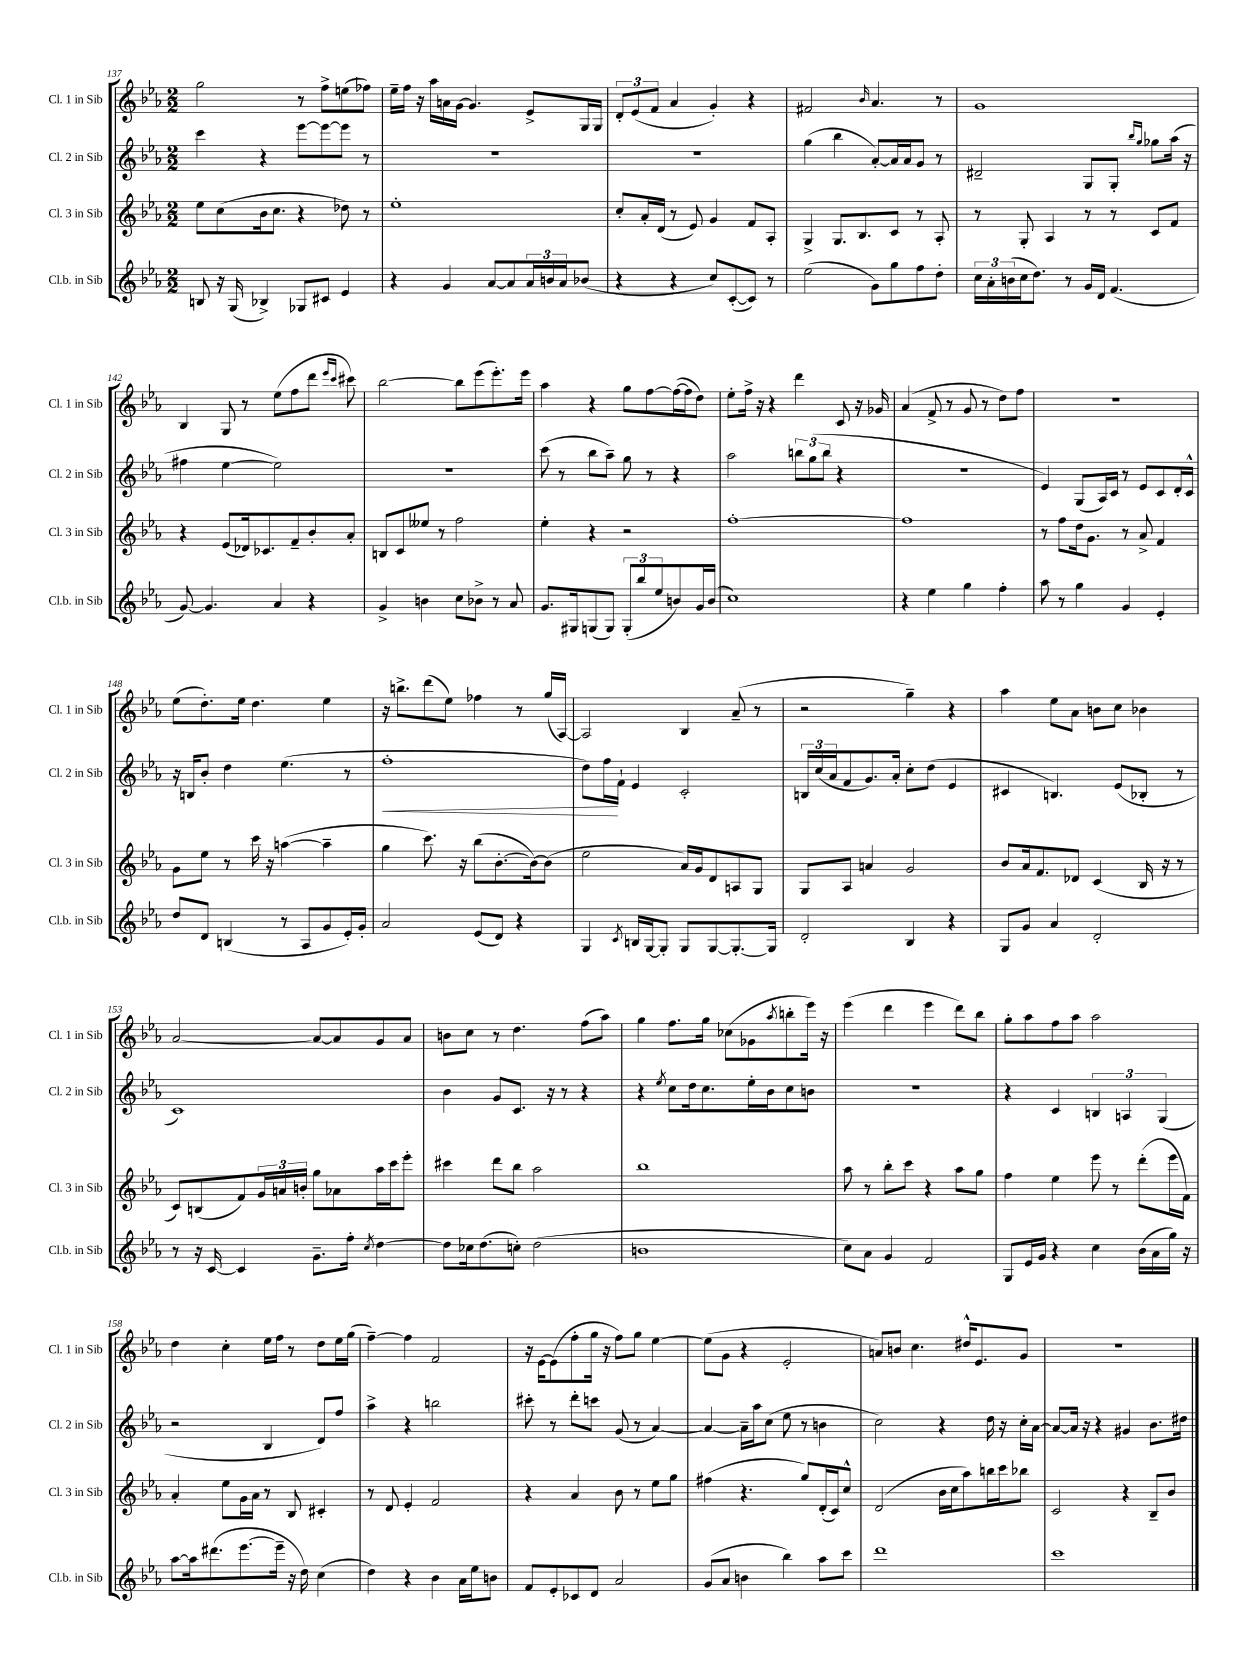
<<
\new StaffGroup <<
\new Staff = "s0" \with { instrumentName = "Cl. 1 in Sib" shortInstrumentName = "Cl. 1 in Sib" } {
    \clef treble \key ees \major \numericTimeSignature \time 2/2
    g''2 r8 f''8-> e''8( fes''8) |
    ees''16-- f''16 r16 aes''16 a'16 g'16~ g'4. ees'8-> g16 g16 |
    \tuplet 3/2 { d'8-. ees'8( f'8 } aes'4 g'4-.) r4 |
    fis'2 \grace { bes'16 } aes'4. r8 |
    g'1 |
    bes4 g8 r8 ees''8( f''8 d'''8 \grace { ees'''16 c'''16 } cis'''8) |
    bes''2~ bes''8 ees'''8( ees'''8.-.) ees'''16 |
    aes''4 r4 g''8 f''8~ f''16~( f''16 d''8) |
    ees''8-. f''16-> r16 r4 d'''4 c'8 r16 ges'16 |
    aes'4( f'8-> r8 g'8 r8 d''8) f''8 |
    r1 |
    ees''8( d''8.-.) ees''16 d''4. ees''4 |
    r16 b''8.-> d'''8( ees''8) fes''4 r8 g''16( aes16~) |
    aes2 bes4 aes'8--( r8 |
    r2 g''4--) r4 |
    aes''4 ees''8 aes'8 b'8 c''8 bes'4 |
    aes'2~ aes'8~ aes'8 g'8 aes'8 |
    b'8 c''8 r8 d''4. f''8( aes''8) |
    g''4 f''8. g''16 ces''8( ges'8 \acciaccatura { aes''8 } b''8-. ees'''16) r16 |
    ees'''4( d'''4 ees'''4 d'''8) bes''8 |
    g''8-. aes''8 f''8 aes''8 aes''2 |
    d''4 c''4-. ees''16 f''16 r8 d''8 ees''16 g''16( |
    f''4~--) f''4 f'2 |
    r16 ees'16~ ees'8( f''8-. g''16 r16 f''8) g''8 ees''4~ |
    ees''8( g'8 r4 ees'2-. |
    a'8) b'8 c''4. dis''16-^ ees'8. g'8 |
    R1 \bar "|." |
}
\new Staff = "s1" \with { instrumentName = "Cl. 2 in Sib" shortInstrumentName = "Cl. 2 in Sib" } {
    \clef treble \key ees \major \numericTimeSignature \time 2/2
    c'''4 r4 ees'''8~ ees'''8~ ees'''8 r8 |
    R1 |
    R1 |
    g''4( bes''4 aes'8~-.) aes'16 aes'16 g'8 r8 |
    dis'2-- g8 g8-. \grace { bes''16 g''16 } ges''8 aes''16( r16 |
    fis''4 ees''4~ ees''2) |
    R1 |
    c'''8( r8 bes''8 aes''8--) g''8 r8 r4 |
    aes''2 \tuplet 3/2 { b''8 g''8( b''8 } r4 |
    r1 |
    ees'4) g8( aes16) c'16 r8 ees'8 c'8 d'16-. c'16-^ |
    r16 b16 bes'8-. d''4 ees''4.( r8 |
    f''1-.\< |
    d''8) f''16\! f'16-! ees'4 c'2-. |
    \tuplet 3/2 { b16 c''16( aes'16 } f'8 g'8.) aes'16-. c''8-. d''8( ees'4 |
    cis'4 b4.) ees'8( bes8-. r8 |
    c'1) |
    bes'4 g'8 c'8. r16 r8 r4 |
    r4 \acciaccatura { ees''8 } c''8 d''16 c''8. ees''16-. bes'16 c''8 b'8 |
    R1 |
    r4 c'4 \tuplet 3/2 { b4 a4 g4( } |
    r2 bes4 d'8) f''8 |
    aes''4-> r4 b''2 |
    cis'''8-. r8 d'''8-. c'''8 g'8( r8 aes'4~) |
    aes'4~ aes'16-- aes''16 c''8( ees''8 r8 b'4 |
    c''2) r4 d''16 r16 c''16-. aes'16~ |
    aes'8~ aes'16 r16 r4 gis'4 bes'8. dis''16 \bar "|." |
}
\new Staff = "s2" \with { instrumentName = "Cl. 3 in Sib" shortInstrumentName = "Cl. 3 in Sib" } {
    \clef treble \key ees \major \numericTimeSignature \time 2/2
    ees''8 c''8( bes'16 c''8. r4 des''8) r8 |
    ees''1-. |
    c''8-. aes'16-. d'16( r8 ees'8) g'4 f'8 aes8-. |
    g4-> g8. bes8. c'8 r8 aes8-. |
    r8 g8-. aes4 r8 r8 c'8 f'8 |
    r4 ees'8( des'16) ces'8. f'8-- bes'8-. aes'8-. |
    b8 c'8 eeses''8 r8 f''2 |
    ees''4-. r4 r2 |
    f''1~-. |
    f''1 |
    r8 f''8 d''16 g'8. r8 aes'8-> f'4 |
    g'8 ees''8 r8 c'''16 r16 a''4~( a''4-- |
    g''4 c'''8.) r16 bes''8( bes'8.~-. bes'16~) bes'8( |
    ees''2 aes'16) g'16 d'8 a8 g8 |
    g8 aes8 a'4 g'2 |
    bes'8 aes'16 f'8. des'8 c'4( bes16 r16 r8 |
    c'8) b8( f'8) \tuplet 3/2 { g'16 a'16 b'16-. } g''8 aes'8 aes''16 c'''16 ees'''8-. |
    cis'''4 d'''8 bes''8 aes''2 |
    bes''1 |
    aes''8 r8 bes''8-. c'''8 r4 aes''8 g''8 |
    f''4 ees''4 ees'''8 r8 d'''8-.( ees'''16 f'16) |
    aes'4-. ees''8 g'16 aes'16 r8 bes8 cis'4-. |
    r8 d'8 ees'4-. f'2 |
    r4 aes'4 bes'8 r8 ees''8 g''8 |
    fis''4( r4. g''8) d'16-.( c'16) c''8-^ |
    d'2( bes'16 c''16 aes''8) b''16 c'''16 bes''8 |
    c'2 r4 bes8-- bes'8 \bar "|." |
}
\new Staff = "s3" \with { instrumentName = "Cl.b. in Sib" shortInstrumentName = "Cl.b. in Sib" } {
    \clef treble \key ees \major \numericTimeSignature \time 2/2
    b8 r16 g16( bes4->) ges8 cis'8 ees'4 |
    r4 g'4 aes'8~ aes'8 \tuplet 3/2 { aes'16 b'16 aes'16 } bes'8( |
    r4 r4 c''8) c'8~-.( c'8) r8 |
    ees''2( g'8) g''8 f''8 d''8-. |
    \tuplet 3/2 { c''16 aes'16-. b'16( } c''16 d''8.) r8 g'16 d'16 f'4.( |
    g'8~) g'4. aes'4 r4 |
    g'4-> b'4 c''8 bes'8-> r8 aes'8 |
    g'8. gis16 g8( g8) \tuplet 3/2 { g8-.( bes''8 ees''8 } b'8) g'16 b'16( |
    c''1) |
    r4 ees''4 g''4 f''4-. |
    aes''8 r8 g''4 g'4 ees'4-. |
    d''8 d'8 b4( r8 aes8 g'8 ees'16-.) g'16-. |
    aes'2 ees'8( d'8) r4 |
    g4 \acciaccatura { c'8 } b16 g16~ g8-. g8 g8~ g8.~-. g16 |
    d'2-. bes4 r4 |
    g8 g'8 aes'4 d'2-. |
    r8 r16 c'16~ c'4 g'8.-- f''16-. \acciaccatura { c''8 } d''4~ |
    d''8 ces''16 d''8.( c''8-.) d''2( |
    b'1 |
    c''8) aes'8 g'4 f'2 |
    g8 ees'16 g'16 r4 c''4 bes'16( aes'16 g''16) r16 |
    aes''8~ aes''16 dis'''8.( ees'''8.~ ees'''16-- r16 d''16) c''4( |
    d''4) r4 bes'4 aes'16 ees''16 b'8 |
    f'8 ees'8-. ces'8 d'8 aes'2 |
    g'8( aes'8 b'4 bes''4) aes''8 c'''8 |
    d'''1 |
    c'''1 \bar "|." |
}
>>
>>
\layout { \context { \Score currentBarNumber = #137 } }
